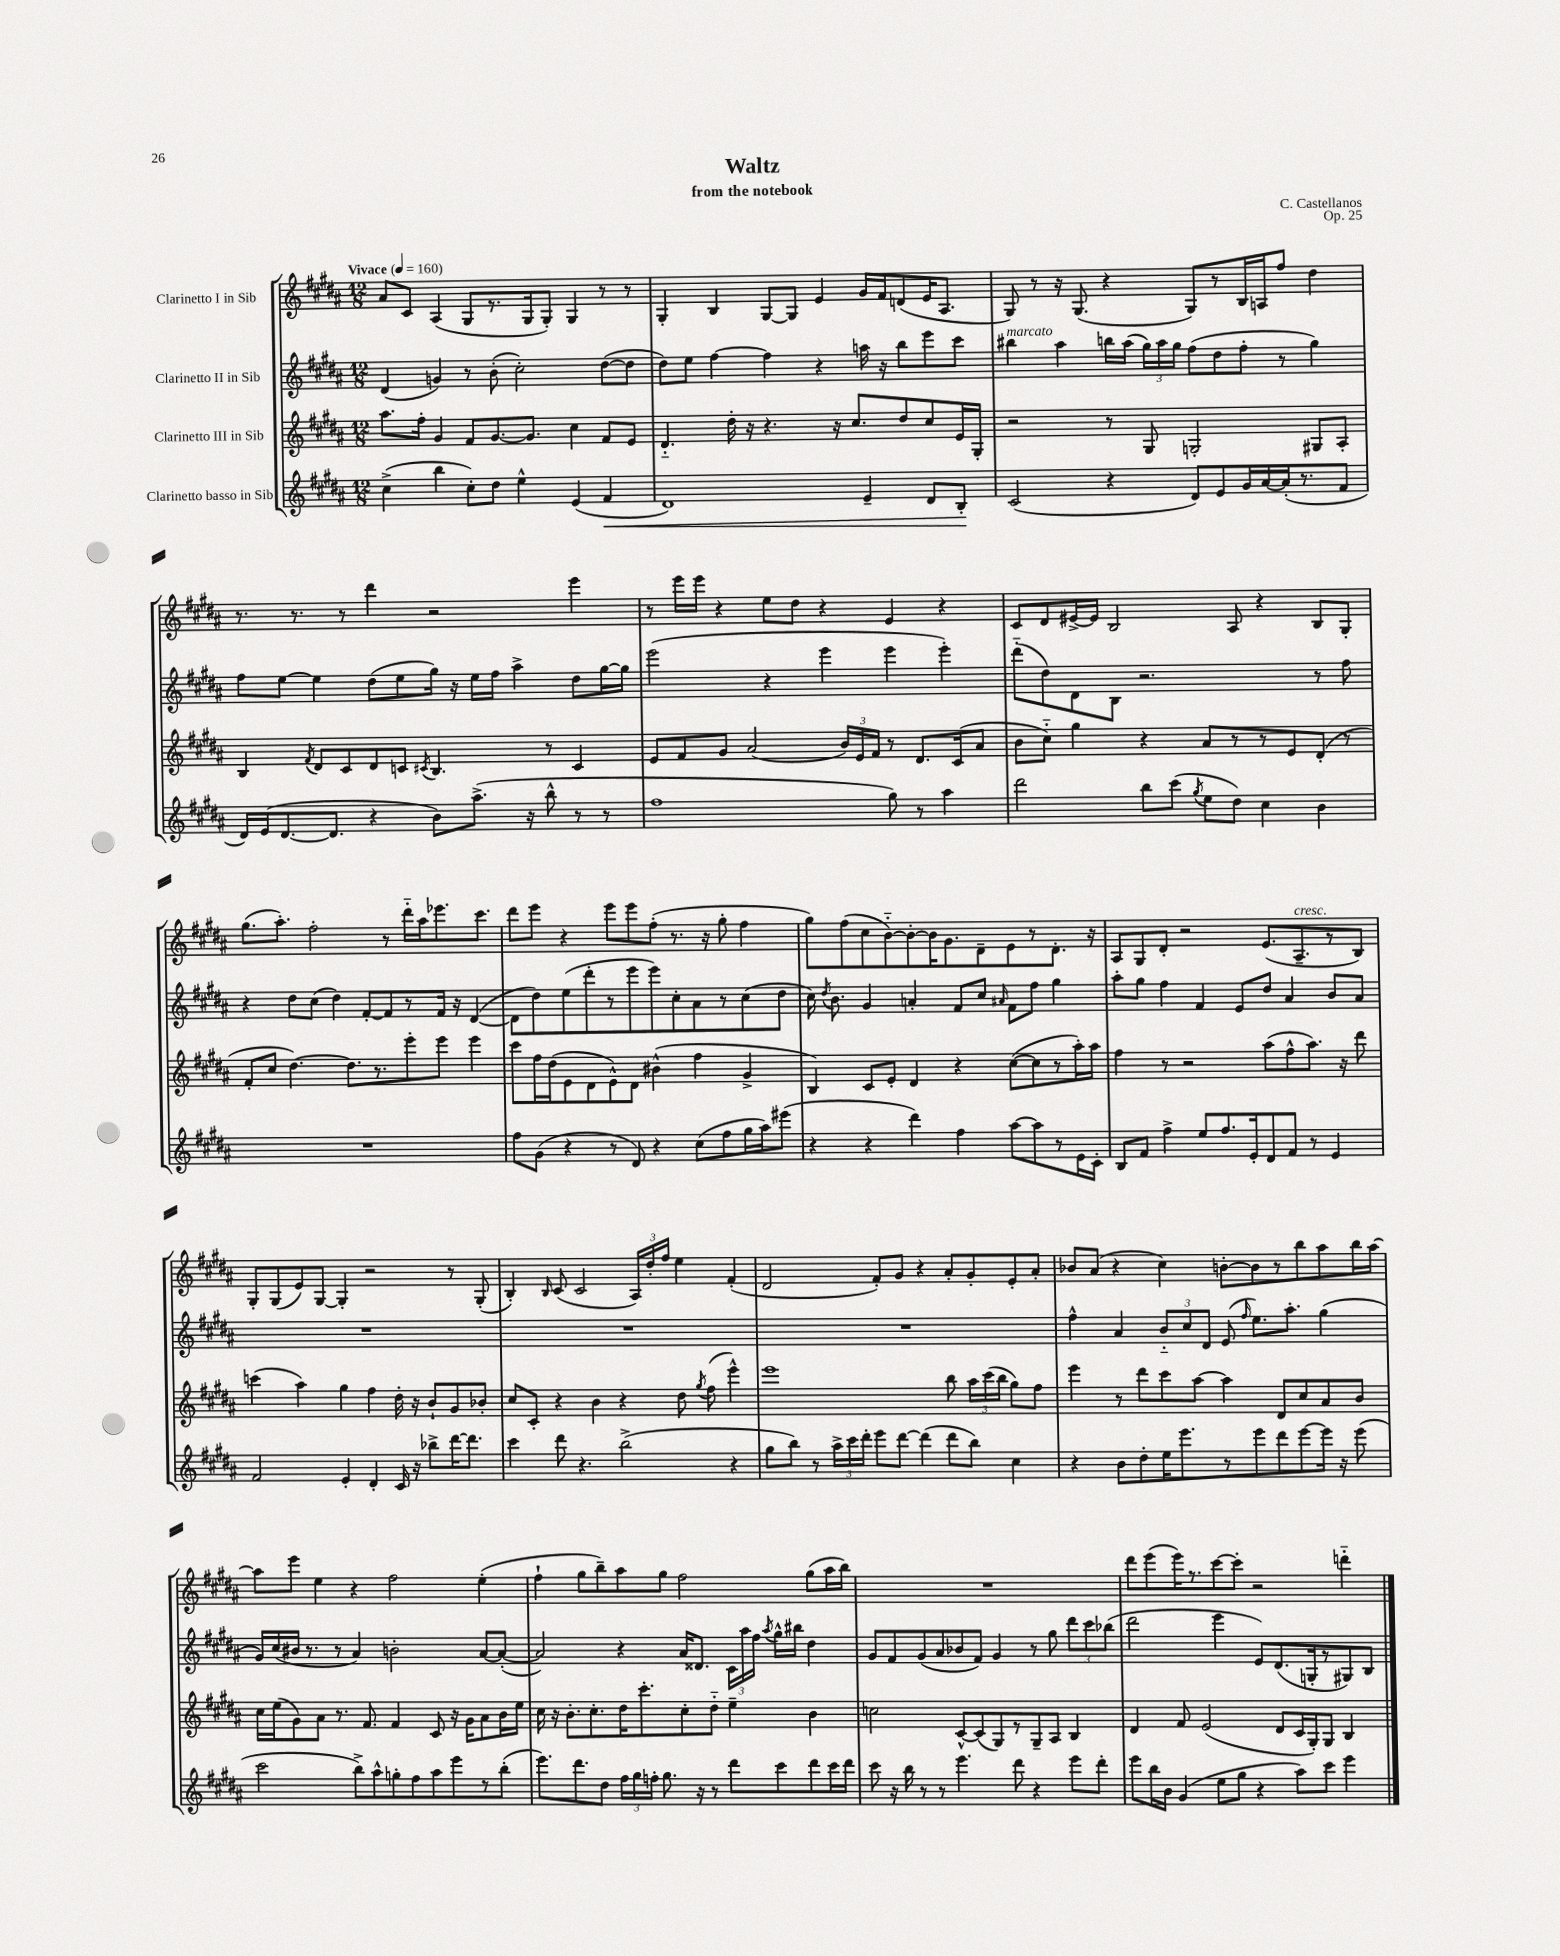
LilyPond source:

\header { title = "Waltz" composer = "C. Castellanos" subtitle = "from the notebook" opus = "Op. 25" }
<<
\new StaffGroup <<
\new Staff = "s0" \with { instrumentName = "Clarinetto I in Sib" } {
    \clef treble \key b \major \numericTimeSignature \time 12/8 \tempo "Vivace" 4 = 160
    \autoBeamOff ais'8[ cis'8] ais4( gis8[ r8. gis16 gis8]-.) gis4 r8 r8 |
    gis4-. b4 gis8[~ gis8] e'4 gis'16[ fis'16 d'8( e'16 ais8.] |
    gis8) r8 r16 gis8.( r4 gis8[) r8 b16 a16 fis''8] dis''4 |
    r8. r8. r8 dis'''4 r2 e'''4 |
    r8 e'''16[ e'''16] r4 e''8[ dis''8] r4 e'4 r4 |
    cis'8[ dis'8 eis'16~-> eis'16] b2 ais8 r4 b8[ gis8]-. |
    gis''8.[( ais''8.]-.) fis''2-. r8 dis'''16[-_ ais''16 ees'''8. cis'''8.] |
    dis'''8[ e'''8] r4 e'''8[ e'''8 fis''8]-.( r8. r16 gis''8-. fis''4 |
    gis''8[) fis''8( cis''8 b'8~-_) b'8~-. b'16 gis'8. dis'8-- e'8 r8 dis'8.]-. r16 |
    ais8[ gis8 dis'8]-. r2 e'8.[( ais8.--^\markup { \italic "cresc." } r8 b8]) |
    gis8[-. gis8( e'8) gis8]~ gis4-. r2 r8 gis8-.( |
    b4-.) \grace { b16 } cis'8( cis'2 \tuplet 3/2 { ais16[) dis''16-. fis''16] } e''4 fis'4-.( |
    dis'2 fis'8[-.) gis'8] r4 ais'8[-. gis'8-. e'8-. ais'8]-. |
    bes'8[ ais'8]( r4 cis''4) b'8[~-. b'8 r8 b''8 ais''8 b''16 ais''16]~ |
    ais''8[ e'''8] e''4 r4 fis''2 e''4-.( |
    fis''4-! gis''8[ b''8--) ais''8 gis''8] fis''2 gis''8[( ais''16 b''16]) |
    R1. |
    dis'''8[ e'''8( e'''16) r8. cis'''8~ cis'''8]-. r2 d'''4-_ \bar "|." |
}
\new Staff = "s1" \with { instrumentName = "Clarinetto II in Sib" } {
    \clef treble \key b \major \numericTimeSignature \time 12/8
    \autoBeamOff dis'4( g'4) r8 b'8-.( cis''2-.) dis''8[~( dis''8] |
    dis''8[) e''8] fis''4~ fis''4 r4 a''16 r16 b''8[ e'''8 cis'''8] |
    bis''4^\markup { \italic "marcato" } ais''4 b''16[ ais''16]( \tuplet 3/2 { gis''16[) ais''16 gis''16] } fis''8[( dis''8 fis''8]-. r8 gis''4) |
    fis''8[ e''8]~ e''4 dis''8[( e''8 gis''16]) r16 e''16[ fis''16] ais''4-> dis''8[ gis''16~ gis''16] |
    e'''2( r4 e'''4 e'''4 e'''4-.) |
    dis'''8[-_( dis''8) dis'8 b8] r2. r8 fis''8 |
    r4 dis''8[ cis''8]( dis''4) fis'8[~-. fis'8 r8 fis'16] r16 dis'4~( |
    dis'8[ dis''8) e''8( dis'''8-. r8 e'''8 e'''8) cis''8-. ais'8 r8 cis''8( dis''8] |
    cis''16) \acciaccatura { dis''8 } b'8. gis'4 a'4-. fis'8[ cis''8] \grace { ais'16 } fis'8[ fis''8] gis''4 |
    ais''8[-. gis''8] fis''4 fis'4 e'8[ dis''8] ais'4 b'8[ ais'8] |
    R1. |
    R1. |
    R1. |
    fis''4-^ ais'4 \tuplet 3/2 { b'8[-_ cis''8 dis'8] } e'8( \grace { fis''16 } e''8.[) ais''8.]-. gis''4( |
    gis'16[) cis''16( bis'16] r8. r8 ais'4) b'2-. ais'8[~ ais'8]~-.( |
    ais'2) r4 ais'16[ disis'8.] \tuplet 3/2 { cis'16[ ais''16 fis''16] } \acciaccatura { ais''8 } gis''16[-^ bis''16] dis''4 |
    gis'8[ fis'8 gis'8( ais'8 bes'8 fis'8]) gis'4 r8 gis''8 \tuplet 3/2 { dis'''8[ cis'''8 bes''8]( } |
    dis'''2 e'''4 e'8[) dis'8.( g16-. r8 gis8) b8] \bar "|." |
}
\new Staff = "s2" \with { instrumentName = "Clarinetto III in Sib" } {
    \clef treble \key b \major \numericTimeSignature \time 12/8
    \autoBeamOff ais''8.[ fis''16]-. gis'4 fis'8[ gis'8.~ gis'8.] cis''4 fis'8[ e'8] |
    dis'4.-_ dis''16-. r16 r4. r16 cis''8.[ dis''8 cis''8 e'16 gis16]-. |
    r2 r8 gis8 g2-. gis8[ ais8]-. |
    b4 \acciaccatura { fis'8 } dis'8[ cis'8 dis'8 c'8] \acciaccatura { cis'8 } b4. r8 cis'4 |
    e'8[ fis'8 gis'8] ais'2( \tuplet 3/2 { b'16[) e'16 fis'16] } r8 dis'8.[ cis'16( ais'8] |
    b'8[ cis''8]-_) gis''4 r4 ais'8[ r8 r8 e'8 dis'8]-.( r8 |
    fis'8[-. cis''8] dis''4.~) dis''8.[ r8. e'''8-. e'''8] e'''4 |
    cis'''8[ fis''16 dis''16( e'8 dis'8 e'8-^) dis'8] bis'4-^( fis''4 gis'4-> |
    b4) cis'8[ e'8]-. dis'4 r4 cis''8[~( cis''8 r8 ais''16-.) ais''16] |
    fis''4 r8 r2 ais''8[( fis''8-^ ais''8.]) r16 dis'''8 |
    c'''4( ais''4) gis''4 fis''4 dis''16-. r16 b'8[-! gis'8 bes'8]-. |
    cis''8[ cis'8]-. r4 b'4 r4 dis''8 \acciaccatura { gis''8 } fis''8( e'''4-^) |
    e'''1 b''8 \tuplet 3/2 { ais''16[ cis'''16( b''16] } gis''8[) fis''8] |
    e'''4 r8 dis'''8[ cis'''8 ais''8]~ ais''4 dis'8[ cis''8 ais'8 b'8] |
    cis''16[ e''16( gis'8) ais'8] r8. fis'8. fis'4 cis'8 r16 gis'16[ ais'8 b'16 e''16] |
    cis''16 r16 b'8.[-. cis''8.-. dis''16 cis'''8.-. cis''8-. dis''8]-_ e''4-- b'4 |
    c''2 cis'8[~-^ cis'8( gis8) r8 gis8-- ais8] b4 |
    dis'4 fis'8 e'2( dis'8[ cis'16 gis16-.) gis8] b4 \bar "|." |
}
\new Staff = "s3" \with { instrumentName = "Clarinetto basso in Sib" } {
    \clef treble \key b \major \numericTimeSignature \time 12/8
    \autoBeamOff cis''4->( b''4 cis''8[-.) dis''8] e''4-^ e'4( fis'4\< |
    dis'1) e'4-- dis'8[ b8]-.\! |
    cis'2( r4 dis'8[) e'8 gis'16 ais'16~ ais'16-.( r8. fis'8] |
    dis'16[) e'16( dis'8.~ dis'8.] r4 b'8[) ais''8.]->( r16 b''8-^ r8 r8 |
    fis''1 gis''8) r8 ais''4 |
    dis'''2 b''8[ cis'''8]( \acciaccatura { gis''8 } e''8[ dis''8]) cis''4 b'4 |
    R1. |
    fis''8[ gis'8]( r4 r8 dis'8) r4 cis''8[( fis''8 gis''16 ais''16) eis'''8]( |
    r4 r4 dis'''4) fis''4 ais''8[~ ais''8 r8 e'16 cis'16]-. |
    b8[ fis'8] fis''4-> e''8[ fis''8. e'16-. dis'8 fis'8] r8 e'4 |
    fis'2 e'4-. dis'4-. cis'16 r16 bes''8[-> dis'''16~ dis'''8.] |
    cis'''4 dis'''8 r4. b''2->( r4 |
    gis''8[ b''8]) r8 \tuplet 3/2 { ais''16[-> cis'''16 dis'''16]-. } e'''8[ dis'''8]~ dis'''4( dis'''8[ b''8]) cis''4 |
    r4 b'8[ dis''8-. e''16 e'''8. r8 e'''8 dis'''8 e'''8~ e'''16] r16 e'''8( |
    cis'''2 b''8[->) ais''8-^ g''8-. fis''8 ais''8 e'''8 r8 b''8]-.( |
    e'''8.[) dis'''8. dis''8] \tuplet 3/2 { fis''16[ gis''16 f''16]-. } gis''8. r16 r8 dis'''8[ cis'''8 dis'''8 cis'''16 dis'''16] |
    cis'''8 r16 b''16 r8 r8 e'''4. dis'''8 r4 e'''8[ dis'''8]-. |
    e'''8[ b''16 b'16] gis'4( e''8[ gis''8] r4 ais''8[) cis'''8] e'''4 \bar "|." |
}
>>
>>
\layout { \context { \Score \remove "Bar_number_engraver" } }
